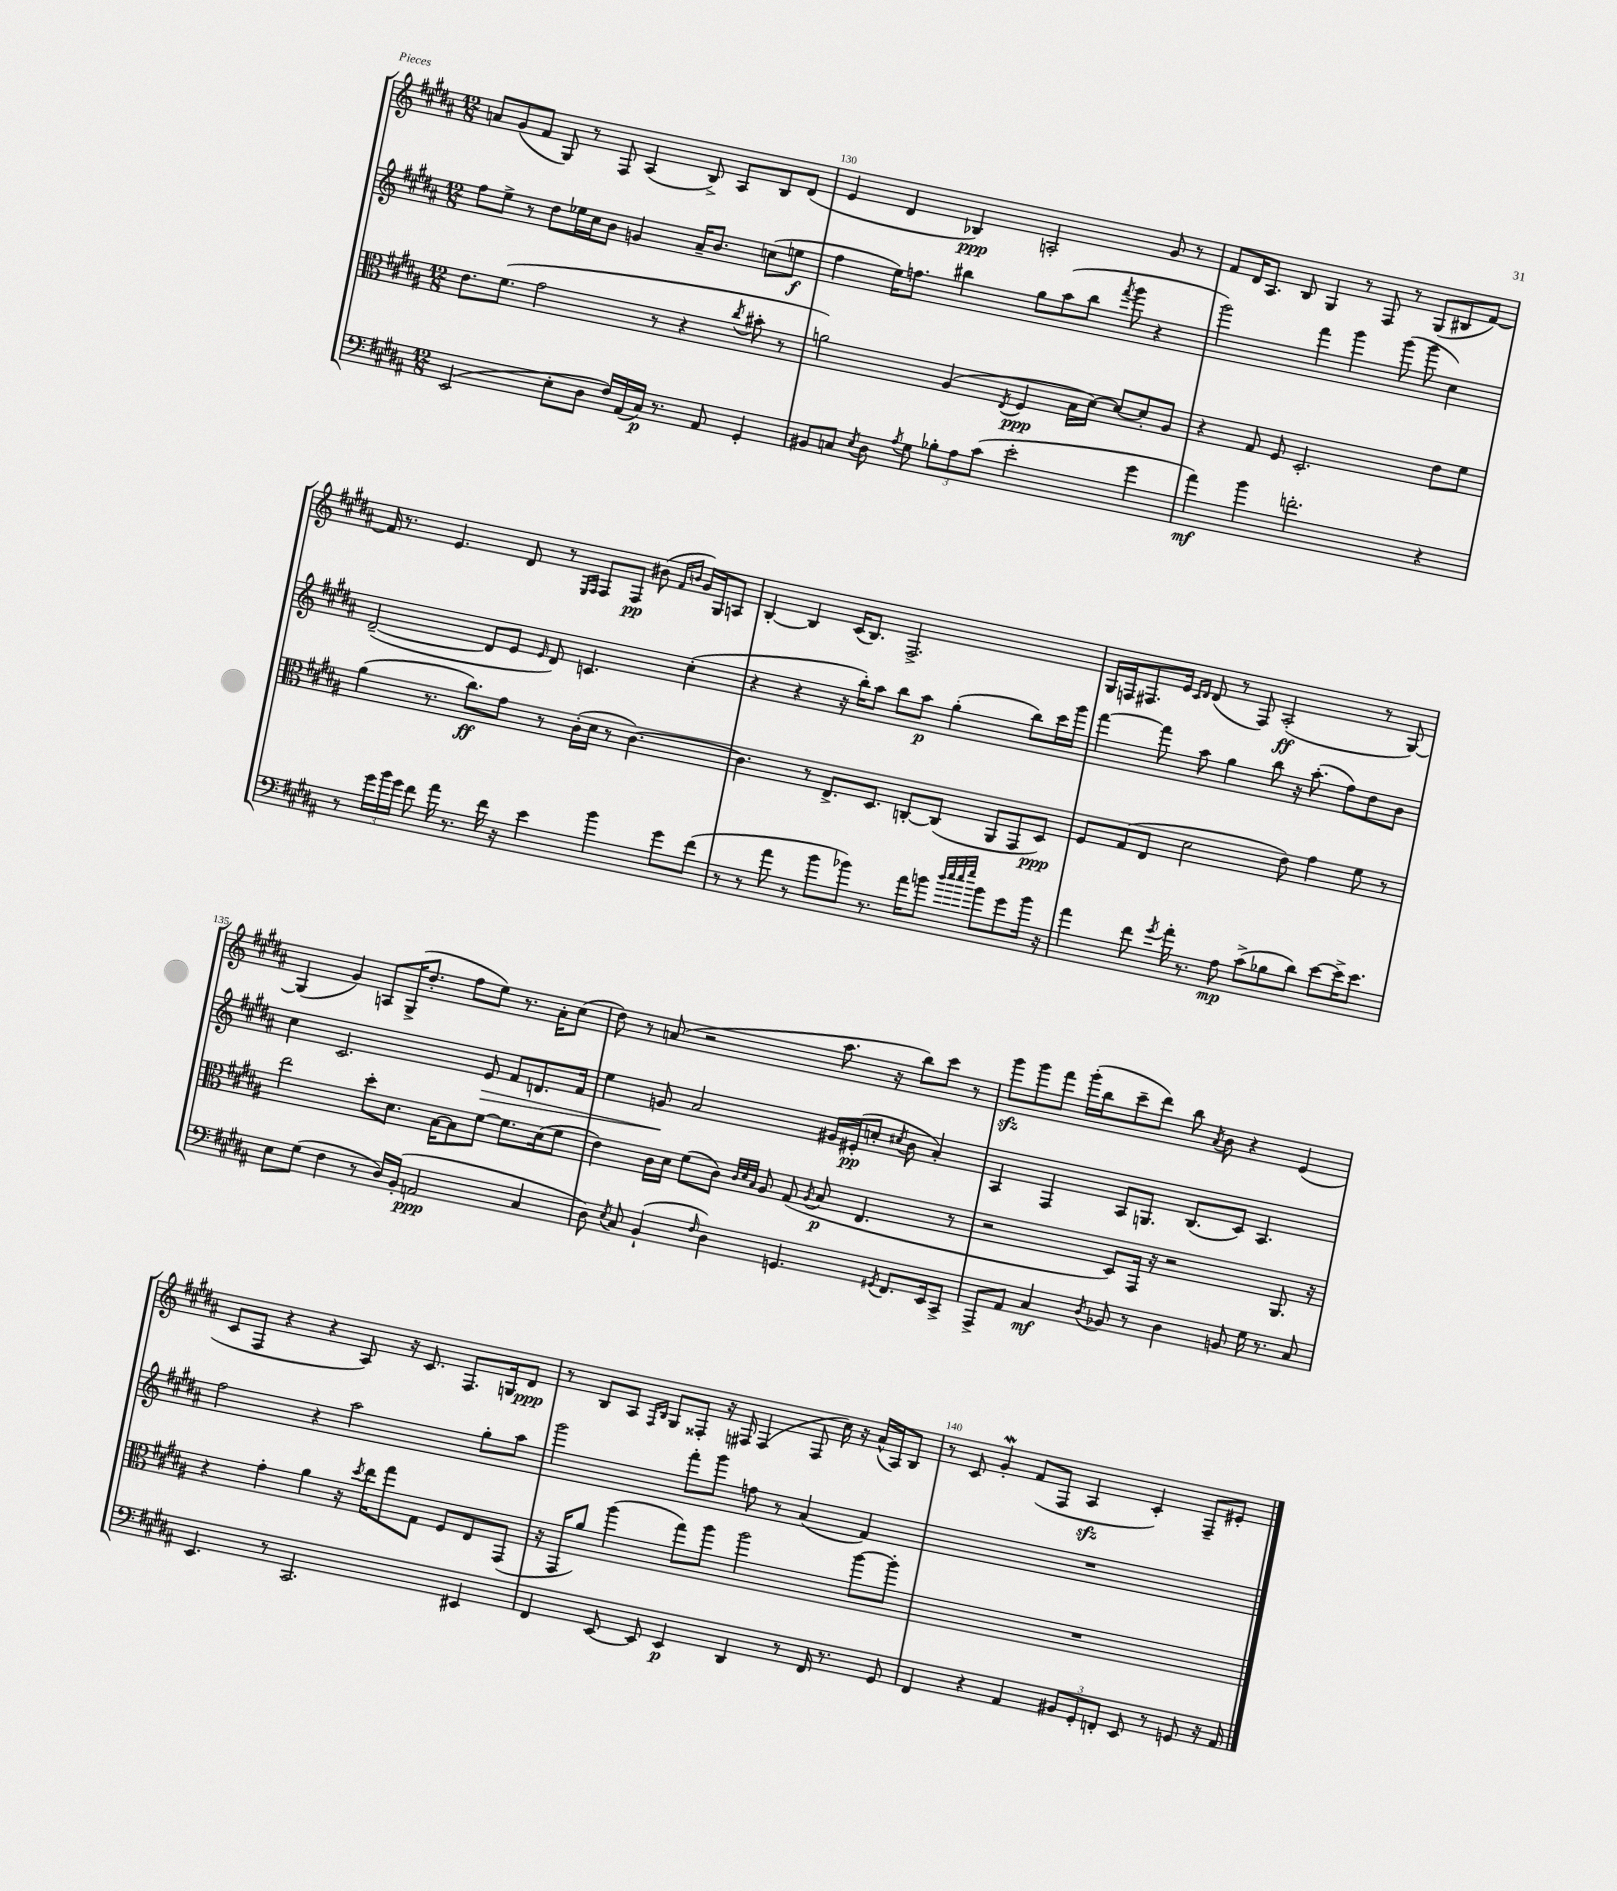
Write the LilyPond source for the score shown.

<<
\new StaffGroup <<
\new Staff = "s0" {
    \clef treble \key b \major \numericTimeSignature \time 12/8
    \autoBeamOff a'8[ gis'8( fis'8] gis8) r8 fis8 ais4( b8->) ais8[ b8 dis'8]( |
    e'4 dis'4 bes4\ppp) a2-. gis'8 r8 |
    fis'8[ dis'16 ais8.] b8 gis4 r8 fis8 r8 gis8[( bis8 fis'8]~) |
    fis'16 r8. e'4. dis'8 r8 \grace { e16[ fis16] } fis8[ fis8]\pp bis'8( \grace { fis'16[ b'16] } gis'16[) gis16 a8] |
    b4~-. b4 cis'16[( b8.]) fis2.-> |
    gis16[ f16 fis8. e'16] \grace { cis'16[ dis'16] } dis'8( r8 fis8) ais2-.\ff( r8 gis8~) |
    gis4( gis'4) a8[ gis16->( dis''8.]-. fis''8[ e''8]) r8. ais'16[-. cis''8]( |
    dis''8) r8 a'8( r2 ais''8. r16 b''8[) cis'''8] r8 |
    gis'''8[\sfz gis'''8 fis'''8] gis'''16[-.( b''16 cis'''8-- dis'''8]) b''8 \acciaccatura { ais'8 } b'8 r4 e'4( |
    cis'8[ fis8] r4 r4 ais8) r16 cis'8. fis8.[ g16 dis'8]\ppp |
    r8 b8[ ais8] \grace { fis16[ b16] } gis8[ fisis8]-. r16 fis16 fis4( fis8 cis''16) r16 ais'16[-^( ais16) b8] |
    r8 cis'8 gis'4-.\mordent fis'8[( fis8] ais4\sfz cis'4-.) fis8[-- eis'8]-. \bar "|." |
}
\new Staff = "s1" {
    \clef treble \key b \major \numericTimeSignature \time 12/8
    \autoBeamOff fis''8[ e''8]-> r8 dis''8[ ees''16 cis''16 b'8] g'4 ais'16[-- b'8.] c''8[( e''8]\f |
    fis''4 e''16[) f''8.] bis''4 gis''8[ ais''8( bis''8] \acciaccatura { fis'''8 } gis'''8 r4 |
    gis'''2) fis'''4 gis'''4 gis'''8( gis'''8 cis''4) |
    dis'2~--( dis'8[ e'8] \grace { e'16 } dis'8) c'4. cis''4-.( |
    r4 r4 r16 b''16[-.) ais''8] b''8[ ais''8]\p gis''4-.( b''8[) cis'''16 gis'''16] |
    fis'''4~ fis'''8 ais''8 gis''4 b''8 r16 ais''8.-.( fis''8[) dis''8 b'8] |
    cis''4 cis'2. e'8\> fis'8[ d'8. fis'16] |
    e''4 g'8\! ais'2 gis'16[ eis'16-.\pp( c''8]-. \acciaccatura { cis''8 } b'8 ais'4-.) |
    ais4 fis4 ais8[ g8.] b8.[( cis'8]) ais4. |
    fis''2 r4 ais''2 gis''8[-. ais''8] |
    gis'''2 fis'''8[-. gis'''8] f''8 r8 ais'4( fis'4) |
    R1. \bar "|." |
}
\new Staff = "s2" {
    \clef alto \key b \major \numericTimeSignature \time 12/8
    \autoBeamOff e'8.[ fis'8.]( gis'2 r8 r4 \acciaccatura { cis''8 } bis'8-. r8 |
    a'2) ais4( \acciaccatura { e8 } fis4\ppp b16[ dis'16]~) dis'8[~ dis'8-. ais8] |
    r4 gis8 fis8 dis2.-. e'8[ fis'8] |
    ais'4( r8. cis''8.[\ff) gis'8] r8 cis'16[-.( dis'16] r8 cis'4.~) |
    cis'4. r8 e8.[-> dis8.] c8[~-. c8]( ais,8[ gis,8 dis8]\ppp) |
    fis8[ gis8( e8] dis'2 e'8) gis'4 fis'8 r8 |
    e''2 dis''8[-. dis'8.] b16[~ b8 fis'8]~ fis'8.[ dis'16( fis'8] |
    e'4) cis'16[ dis'16] fis'8[( cis'8]) \grace { cis'32[ dis'32 b32] } ais8 gis8( \acciaccatura { ais8 } b8\p e4. r8 |
    r2 dis8[) gis,16] r16 r2 ais,8. r16 |
    r4 gis'4-. ais'4 r16 \acciaccatura { dis''8 } e''16[ gis''8 gis8] fis8[ e8 gis,8]( |
    r16 gis,16[ ais'8]) ais''4( gis''8[) ais''8] ais''2 ais''8[~ ais''8]-. |
    R1. \bar "|." |
}
\new Staff = "s3" {
    \clef bass \key b \major \numericTimeSignature \time 12/8
    \autoBeamOff e,2( e8[-. dis8] fis16[) ais,16( cis16]\p) r8. ais,8 gis,4-. |
    bis,8[ c8] \acciaccatura { e8 } dis8 \acciaccatura { ais8 } gis8 \tuplet 3/2 { bes8[-. ais8 cis'8]( } e'2-. gis'4 |
    ais'4\mf) b'4 f'2.-. r4 |
    r8 \tuplet 3/2 { gis'16[ b'16 gis'16] } fis'8 ais'16 r8. fis'16 r16 e'4 b'4 gis'8[ fis'8]( |
    r8 r8 ais'8 r8 b'8[ bes'8]) r8. ais'16[ b'8] \grace { dis''32[ e''32 e''32 gis''32] } b'8[ gis'8 b'16] r16 |
    ais'4 fis'8 \acciaccatura { gis'8 } ais'16-. r8. ais8\mp cis'8[->( bes8 dis'8]) e'8[~ e'16-> e'8.] |
    e8[ gis8]( fis4 r8 dis16[) b,16]-.( a,2\ppp cis4 |
    dis8) \acciaccatura { e8 } cis8 b,4-!( \grace { fis16 } dis4) g,4. \acciaccatura { gis,8 } fis,8.[ e,16 cis,8]-> |
    ais,,8[-> ais,8] cis4\mf \acciaccatura { dis8 } bes,8 r8 dis4 b,8 gis16 r8. cis8 |
    e,4. r8 cis,2. eis,4 |
    fis,4 e,8~ e,8 e,4\p dis,4 r8 fis,16 r8. gis,8 |
    fis,4 r4 ais,4 \tuplet 3/2 { bis,8[ gis,8-. f,8]-. } e,8 r8 g,8 r16 ais,16 \bar "|." |
}
>>
>>
\layout { \context { \Score currentBarNumber = #129 \override BarNumber.break-visibility = ##(#f #t #t) barNumberVisibility = #(every-nth-bar-number-visible 5) } }
